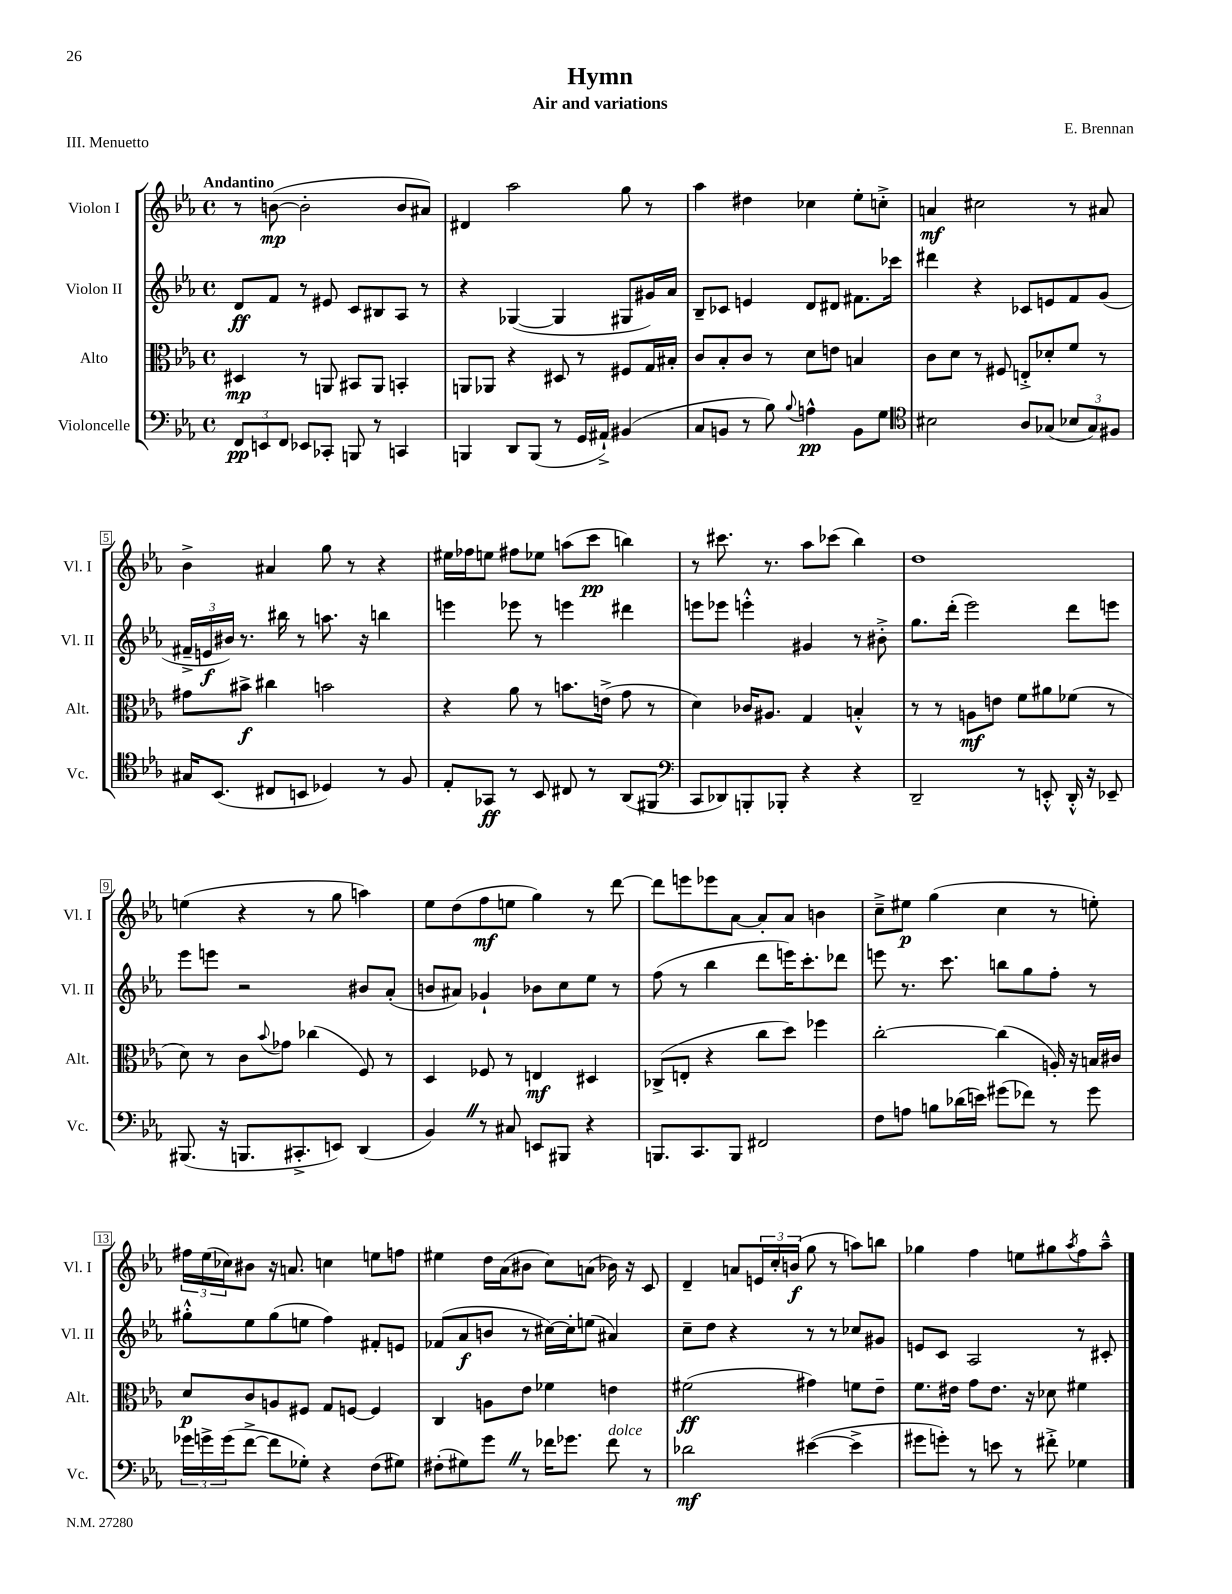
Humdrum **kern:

**kern	**kern	**kern	**kern
*staff4	*staff3	*staff2	*staff1
*clefF4	*clefC3	*clefG2	*clefG2
*k[b-e-a-]	*k[b-e-a-]	*k[b-e-a-]	*k[b-e-a-]
*M4/4	*M4/4	*M4/4	*M4/4
*met(c)	*met(c)	*met(c)	*met(c)
12FF	4D#	8d	8r
12EE	.	.	.
.	.	8f	([8b
12FF	.	.	.
8EE-	8r	8r	2b']
8CC-'	8AA	8e#	.
8BBB	8BB#	8c	.
8r	8AA	8B#	.
4CC	4BB'	8A-	8b
.	.	8r	8a#)
=	=	=	=
4BBB	8AA	4r	4d#
.	8AA-	.	.
8DD	4r	([4G-	2aa-
(8BBB	.	.	.
8r	8D#	4G-]	.
16GG	8r	.	.
16AA#`^)	.	.	.
(4BB#	8F#	8G#	8gg
.	16G	16g#)	8r
.	16B#'	16a-	.
=	=	=	=
8C	8c	8B-~	4aa-
8BB	8B-'	8c-	.
8r	8c	4e	4dd#
8B-)	8r	.	.
8qqB-	.	.	.
4A^^	8d	8d	4cc-
.	8e	8d#	.
8BB	4B	8.f#	8ee-'
8G	.	.	8cc'^
.	.	16ccc-	.
=	=	=	=
*clefC4	*	*	*
2B#	8c	4ddd#	4a
.	8d	.	.
.	8r	4r	2cc#
.	8F#	.	.
8A-	8E'^	8c-	.
(8G-	8d-'	8e	.
12B-	8f	8f	8r
12G-)	.	.	.
.	8r	(8g	8a#
12F#	.	.	.
=	=	=	=
16G#	8g#	24f#~^	4b-^
.	.	24e	.
(8.BB-	.	.	.
.	.	24b#)	.
.	8b#^	8.r	.
8C#	4cc#	.	4a#
.	.	16bb#	.
8BB	.	8r	.
4D-)	2b	8.aa	8gg
.	.	.	8r
.	.	16r	.
8r	.	4bb	4r
8F	.	.	.
=	=	=	=
8E-'	4r	4eee	16ee#
.	.	.	16ff-
8GG-	.	.	8ee
8r	8a-	8eee-	8ff#
8BB-	8r	8r	8ee-
8C#	8.b	4eee	(8aa
8r	.	.	8ccc
.	(16e^	.	.
(8AA-	8g	4ddd#	4bb)
8FF#	8r	.	.
=	=	=	=
*clefF4	*	*	*
8CC	4d)	8eee	8r
8DD-)	.	8eee-	8.ccc#
8BBB'	16c-	4eee'^^	.
.	8.A#	.	8.r
8BBB-'	.	.	.
4r	4G	4g#	8aa-
.	.	.	(8ccc-
4r	4B'^^	8r	4bb-)
.	.	8b#'^	.
=	=	=	=
2DD~	8r	8.gg	1dd
.	8r	.	.
.	.	(16ddd'	.
.	8A	2eee-)	.
.	8e	.	.
8r	8f	.	.
8EE'^^	8a#	.	.
16DD'^^	(8f-	8ddd	.
16r	.	.	.
8EE-~	8r	8eee	.
=	=	=	=
(8.BBB#	8d)	8eee-	(4ee
.	8r	8eee	.
16r	.	.	.
8.BBB	8c	2r	4r
.	8qqb-	.	.
.	8g-	.	.
8.CC#'^	.	.	.
.	(4cc-	.	8r
8EE)	.	.	8gg
(4DD	8F)	8b#	4aa)
.	8r	(8a-'	.
=	=	=	=
4BB-)	4D	8b	8ee-
.	.	8a#)	(8dd
8r	8F-	4g-`	8ff
8C#	8r	.	8ee
8EE	4E	8b-	4gg)
8BBB#	.	8cc	.
4r	4D#	8ee-	8r
.	.	8r	[8ddd
=	=	=	=
8.BBB	(8C-^	(8ff	8ddd]
.	8E'	8r	8eee
8.CC	.	.	.
.	4r	4bb-	8eee-
8BBB	.	.	[8a-
2FF#	8cc	8ddd	8a-']
.	8dd)	16eee)	8a-
.	.	8.ccc'	.
.	4ff-	.	4b
.	.	8ddd-	.
=	=	=	=
8F	[2cc'	8eee	8cc~^
8A	.	8.r	8ee#
8B	.	.	(4gg
.	.	8.ccc	.
(16d-	.	.	.
16e)	.	.	.
(8g#	(4cc]	8bb	4cc
8f-)	.	8gg	.
8r	16A')	8ff'	8r
.	16r	.	.
8g#	16B	8r	8ee')
.	16c#	.	.
=	=	=	=
24g-	8d	8gg#'^^	24ff#
24g^	.	.	(24ee-
(24g	.	.	24cc-)
[8f^	8c	8ee-	8b#
8f]	8A	(8gg#	16r
.	.	.	8.a
8G-')	8F#	8ee	.
4r	8G	4ff)	4cc
.	[8F	.	.
(8F	4F]	8f#'	8ee
8G#)	.	8e	8ff
=	=	=	=
(8F#'	4C	(8f-	4ee#
8G#)	.	8a-	.
8g	8A	8b	16dd
.	.	.	(16a-
8r	8e-	8r	8b#
16f-	4f-	[16cc#)	8cc)
8.g-	.	16cc#']	.
.	.	(8ee	(8a
8f-	4e	4a#)	16b-)
.	.	.	16r
8r	.	.	8c
=	=	=	=
2d-	(2f#	8cc~	4d~
.	.	8dd	.
.	.	4r	8a
.	.	.	24e
.	.	.	24cc'
.	.	.	(24b
([4e#	4g#)	8r	8gg
.	.	8r	8r
4e#^]	8f	8cc-	8aa)
.	8e-~	8g#	8bb
=	=	=	=
8g#	8.f	8e	4gg-
8g')	.	8c	.
.	16e#	.	.
8r	8g	2A-	4ff
8e	8.e#	.	.
8r	.	.	8ee
.	16r	.	.
8f#'^	8d-	.	8gg#
.	.	.	8qaa-
4G-	4f#	8r	8ff
.	.	8c#'	8aa-~^^
==	==	==	==
*-	*-	*-	*-
